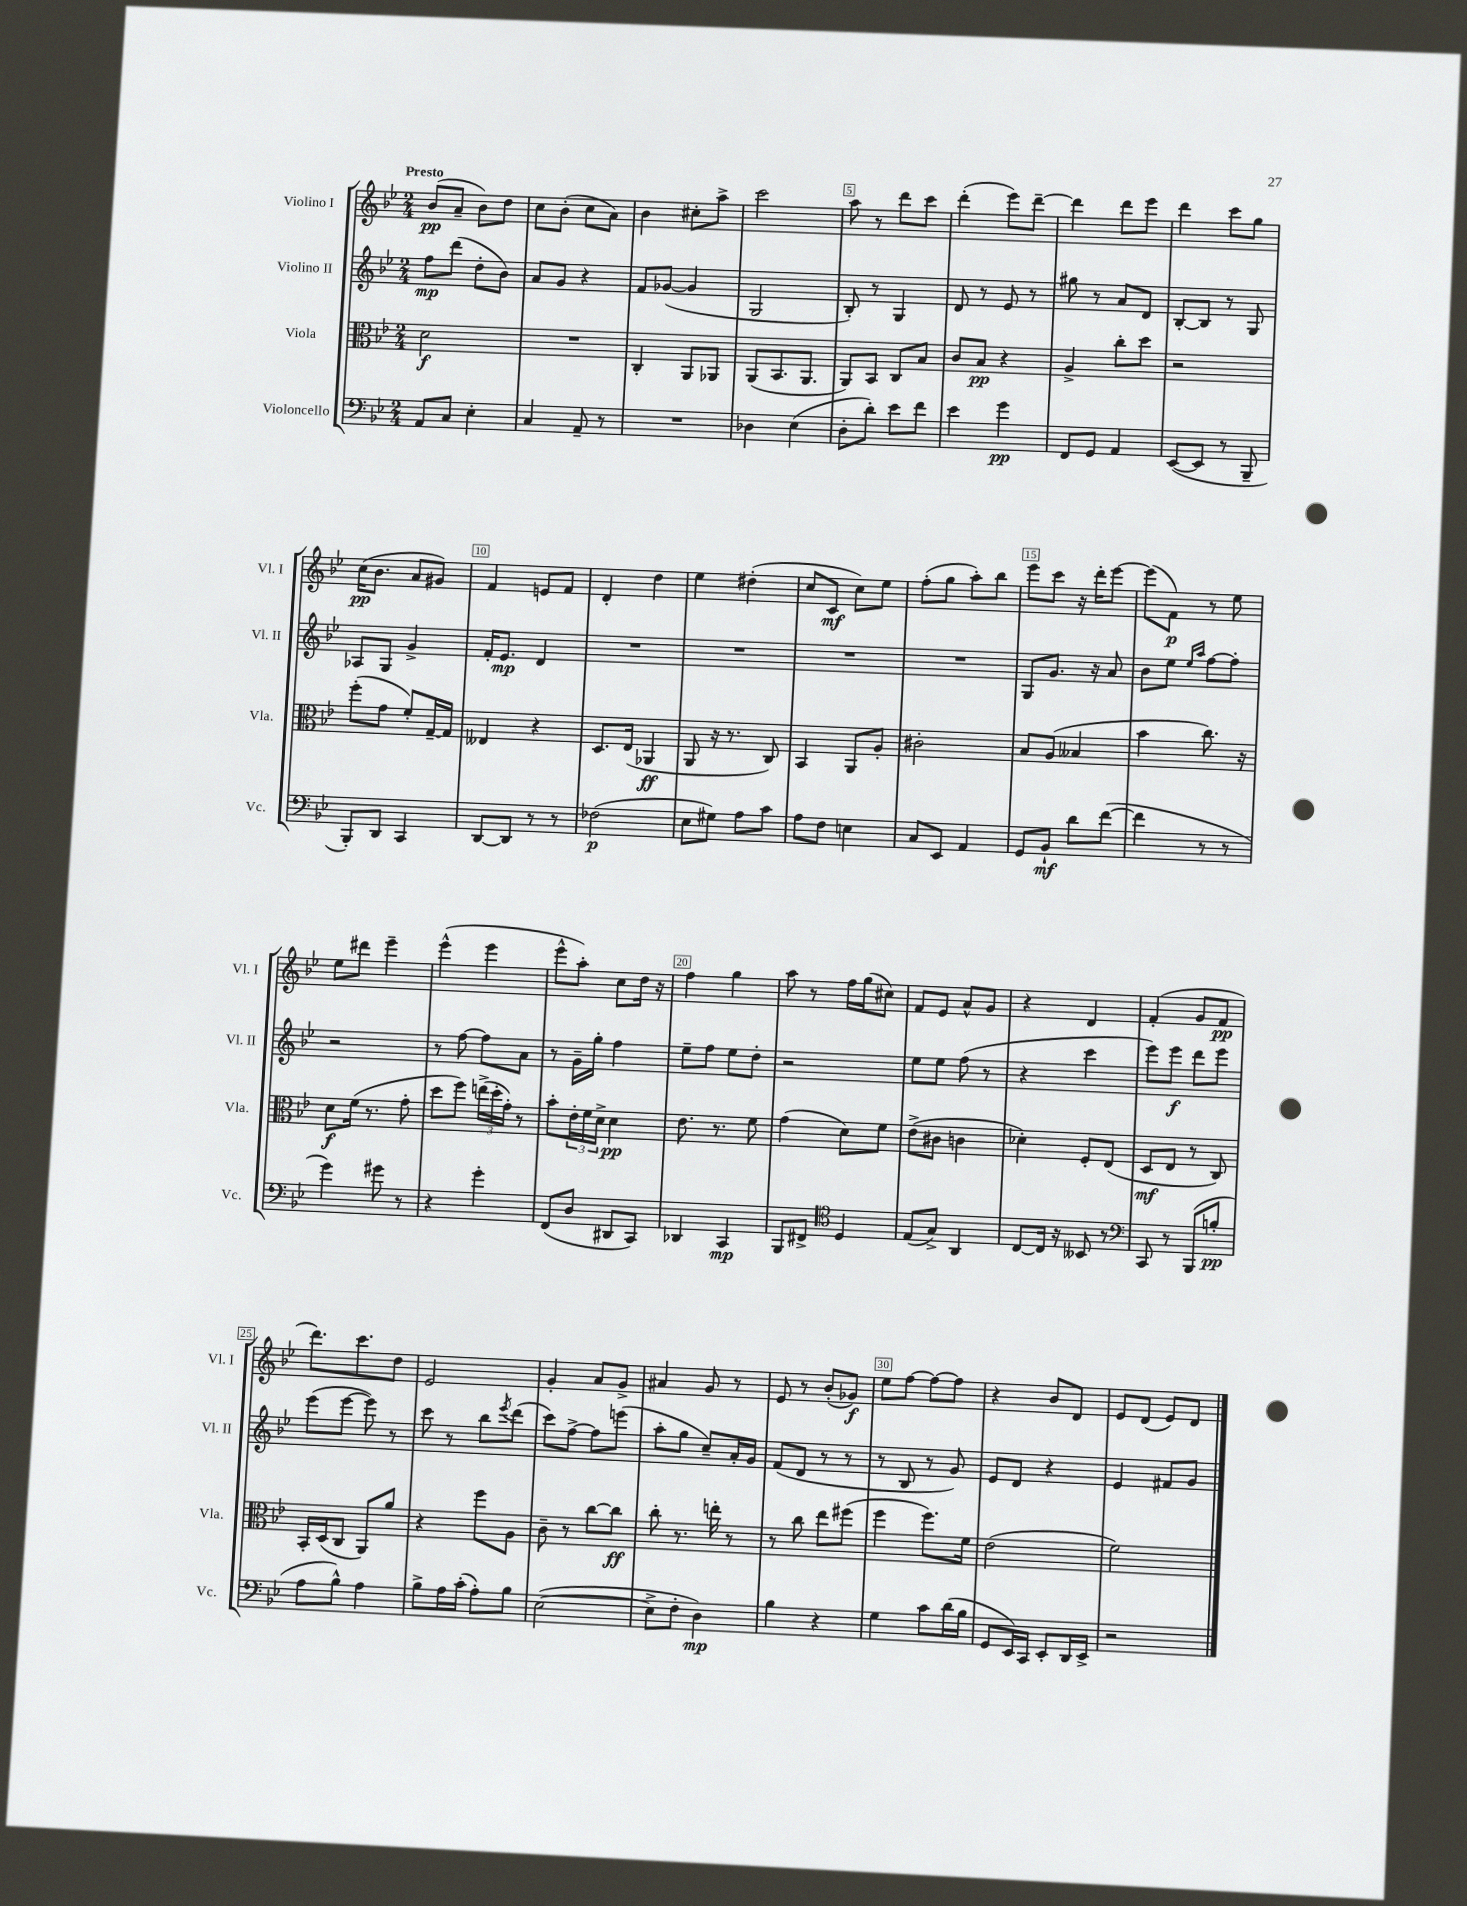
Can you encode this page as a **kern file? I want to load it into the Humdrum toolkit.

**kern	**kern	**kern	**kern
*staff4	*staff3	*staff2	*staff1
*clefF4	*clefC3	*clefG2	*clefG2
*k[b-e-]	*k[b-e-]	*k[b-e-]	*k[b-e-]
*M2/4	*M2/4	*M2/4	*M2/4
8AA/L	2d\	8ff\L	(8b-/L
8C/J	.	(8ddd\J	8a~/J
4E-'\	.	8dd'\L	8b-\L)
.	.	8b-\J)	8dd\J
=	=	=	=
4C/	2r	8a/L	8cc\L
.	.	8g/J	(8b-'\J
8AA~/	.	4r	8cc\L
8r	.	.	8a\J)
=	=	=	=
2r	4C'/	8f/L	4b-\
.	.	([8g-/J	.
.	8AA/L	4g-/]	8cc#'\L
.	8AA-/J	.	8aa^\J
=	=	=	=
4D-\	(8AA/L	2G/	2ccc\
.	8.BB-/	.	.
(4E-\	.	.	.
.	8.AA/J	.	.
=	=	=	=
8D'\L	8AA/L)	8B-'/)	8aa\
8d'\J)	8BB-/J	8r	8r
8e-\L	8C/L	4G/	8ddd\L
8f\J	8B-/J	.	8ccc\J
=	=	=	=
4e-\	8c/L	8d/	(4ddd'\
.	8B-/J	8r	.
4g\	4r	8e-/	8eee-\L)
.	.	8r	[8ddd~\J
=	=	=	=
8FF/L	4A^/	8gg#\	4ddd\]
8GG/J	.	8r	.
4AA/	8cc'\L	8a/L	8ddd\L
.	8dd\J	8d/J	8eee-\J
=	=	=	=
([8EE-/L	2r	[8B-'/L	4ddd\
8EE-/]J	.	8B-/]J	.
8r	.	8r	8ccc\L
8BBB-~/	.	8G/	8gg\J
=	=	=	=
8BBB-'/L)	(8ff'\L	8A-/L	(16cc\LK
.	.	.	8.b-\J
8DD/J	8g\J	8G/J	.
4CC/	8f'/L)	4g^/	8a/L
.	[16G~/L	.	8g#/J)
.	16G/]JJ	.	.
=	=	=	=
[8DD/L	4E--/	16f'/LK	4f/
.	.	8.e-/J	.
8DD/]J	.	.	.
8r	4r	4d/	8e/L
8r	.	.	8f/J
=	=	=	=
(2F-\	8.D/L	2r	4d'/
.	(16E-/Jk	.	.
.	4AA-/	.	4dd\
=	=	=	=
8E-\L	8AA/	2r	4ee-\
8G#\J)	16r	.	.
.	8.r	.	.
8A\L	.	.	(4dd#'\
8c\J	8C/)	.	.
=	=	=	=
8A\L	4BB-/	2r	8cc/L
8F\J	.	.	8c/J
4E\	8AA/L	.	8cc\L)
.	8A'/J	.	8ee-\J
=	=	=	=
8C/L	2c#'\	2r	(8ff'\L
8EE-/J	.	.	8gg\J
4AA/	.	.	8aa'\L)
.	.	.	8bb-\J
=	=	=	=
8GG/L	8B-/L	8G/L	8eee-\L
8BB-`/J	(8A/J	8.g/J	8ccc\J
8d\L	4B--/	.	16r
.	.	16r	16ddd'\LK
([8f\J	.	8a/	[8eee-\J
=	=	=	=
4f\]	4b-\	8b-\L	(8eee-\]L
.	.	8ee-\J	8f\J)
.	.	16qqee-/LL	.
.	.	16qqaa/JJ	.
8r	8.cc\)	[8ff\L	8r
8r	.	8ff'\]J	8ee-\
.	16r	.	.
=	=	=	=
4g\)	8d\L	2r	8ee-\L
.	(16f\Jk	.	8ddd#\J
.	8.r	.	.
8g#\	.	.	4eee-~\
8r	8g'\	.	.
=	=	=	=
4r	8dd\L	8r	(4eee-^^\
.	8ff\J)	[8ff\	.
4g'\	(24ee^\LL	8ff\]L	4eee-\
.	24dd'\	.	.
.	24g'\JJ)	.	.
.	8r	8a\J	.
=	=	=	=
(8FF/L	8b-'\L	8r	8eee-^^\L
8D/J	24e-'\L	16g~\LL	8aa'\J)
.	24f\	.	.
.	.	16gg'\JJ	.
.	24d^\JJ	.	.
8DD#/L	4d\	4ff\	8cc\L
8CC/J)	.	.	16dd\Jk
.	.	.	16r
=	=	=	=
4DD-/	8.e-\	8ee-~\L	4ff\
.	.	8ff\J	.
.	8.r	.	.
4CC/	.	8ee-\L	4gg\
.	8f\	8dd'\J	.
=	=	=	=
8BBB-/L	(4g\	2r	8aa\
8FF#^/J	.	.	8r
*clefC4	*	*	*
4D/	8d\L)	.	16ff\LL
.	.	.	(16gg\J
.	8f\J	.	8cc#\J)
=	=	=	=
(8E-/L	(8e-^\L	8ee-\L	8f/L
8G^/J)	8c#\J	8ee-\J	8e-/J
4AA/	4c\	(8ff\	8a^^/L
.	.	8r	8g/J
=	=	=	=
[8C/L	4d-'\)	4r	4r
16C/]Jk	.	.	.
16r	.	.	.
8BB--/	8F'/L	4ccc\	4d/
8r	(8E-/J	.	.
=	=	=	=
*clefF4	*	*	*
8CC/	8D/L	8eee-\L)	(4f'/
8r	8E-/J	8eee-\J	.
(8BBB-/L	8r	8ddd\L	8g/L
8B'/J	8C/)	8eee-\J	8f/J
=	=	=	=
8A\L	16BB-'/LL	(8eee-\L	8.ddd\L)
.	(16D/J	.	.
8B-^^\J)	8C/J	[8eee-\J	.
.	.	.	8.ccc\
4A\	8AA/L)	8eee-\])	.
.	8a/J	8r	8dd\J
=	=	=	=
8B-^\L	4r	8ccc\	2e-/
16A\L	.	8r	.
(16c'\JJ	.	.	.
8A'\L)	8ff\L	8bb-\L	.
.	.	8qeee-/	.
8B-\J	8A\J	(8ddd\J	.
=	=	=	=
([2E-\	8c~\	8ccc\L)	4g'/
.	8r	[8ff^\J	.
.	[8cc\L	8ff\]L	8a/L
.	8cc\]J	(8eee\J	8g^/J
=	=	=	=
8E-^\]L	8cc'\	8aa'\L	4a#/
8F'\J	8.r	8gg\J	.
4D\)	.	8cc~/L)	8g/
.	16ee'\	.	.
.	8r	16a'/L	8r
.	.	16g/JJ	.
=	=	=	=
4B-\	8r	(8f/L	8e-/
.	8cc\	8d/J	8r
4r	8ee-\L	8r	(8b-'/L
.	(8ff#\J	8r	8g-/J)
=	=	=	=
4G\	4ff\	8r	8ee-\L
.	.	8B-/	[8ff\J
8c\L	8.ff\L)	8r	8ff\_L
(16d\L	.	8g/)	8ff\]J
16B-\JJ	16f\Jk	.	.
=	=	=	=
8GG/L	(2e-\	8e-/L	4r
16EE-/L)	.	8d/J	.
16CC/JJ	.	.	.
8EE-'/L	.	4r	8b-/L
16DD/L	.	.	8d/J
16EE-^/JJ	.	.	.
=	=	=	=
2r	2f\)	4e-/	8e-/L
.	.	.	(8d/J
.	.	8f#/L	8e-/L)
.	.	8g/J	8d/J
==	==	==	==
*-	*-	*-	*-
